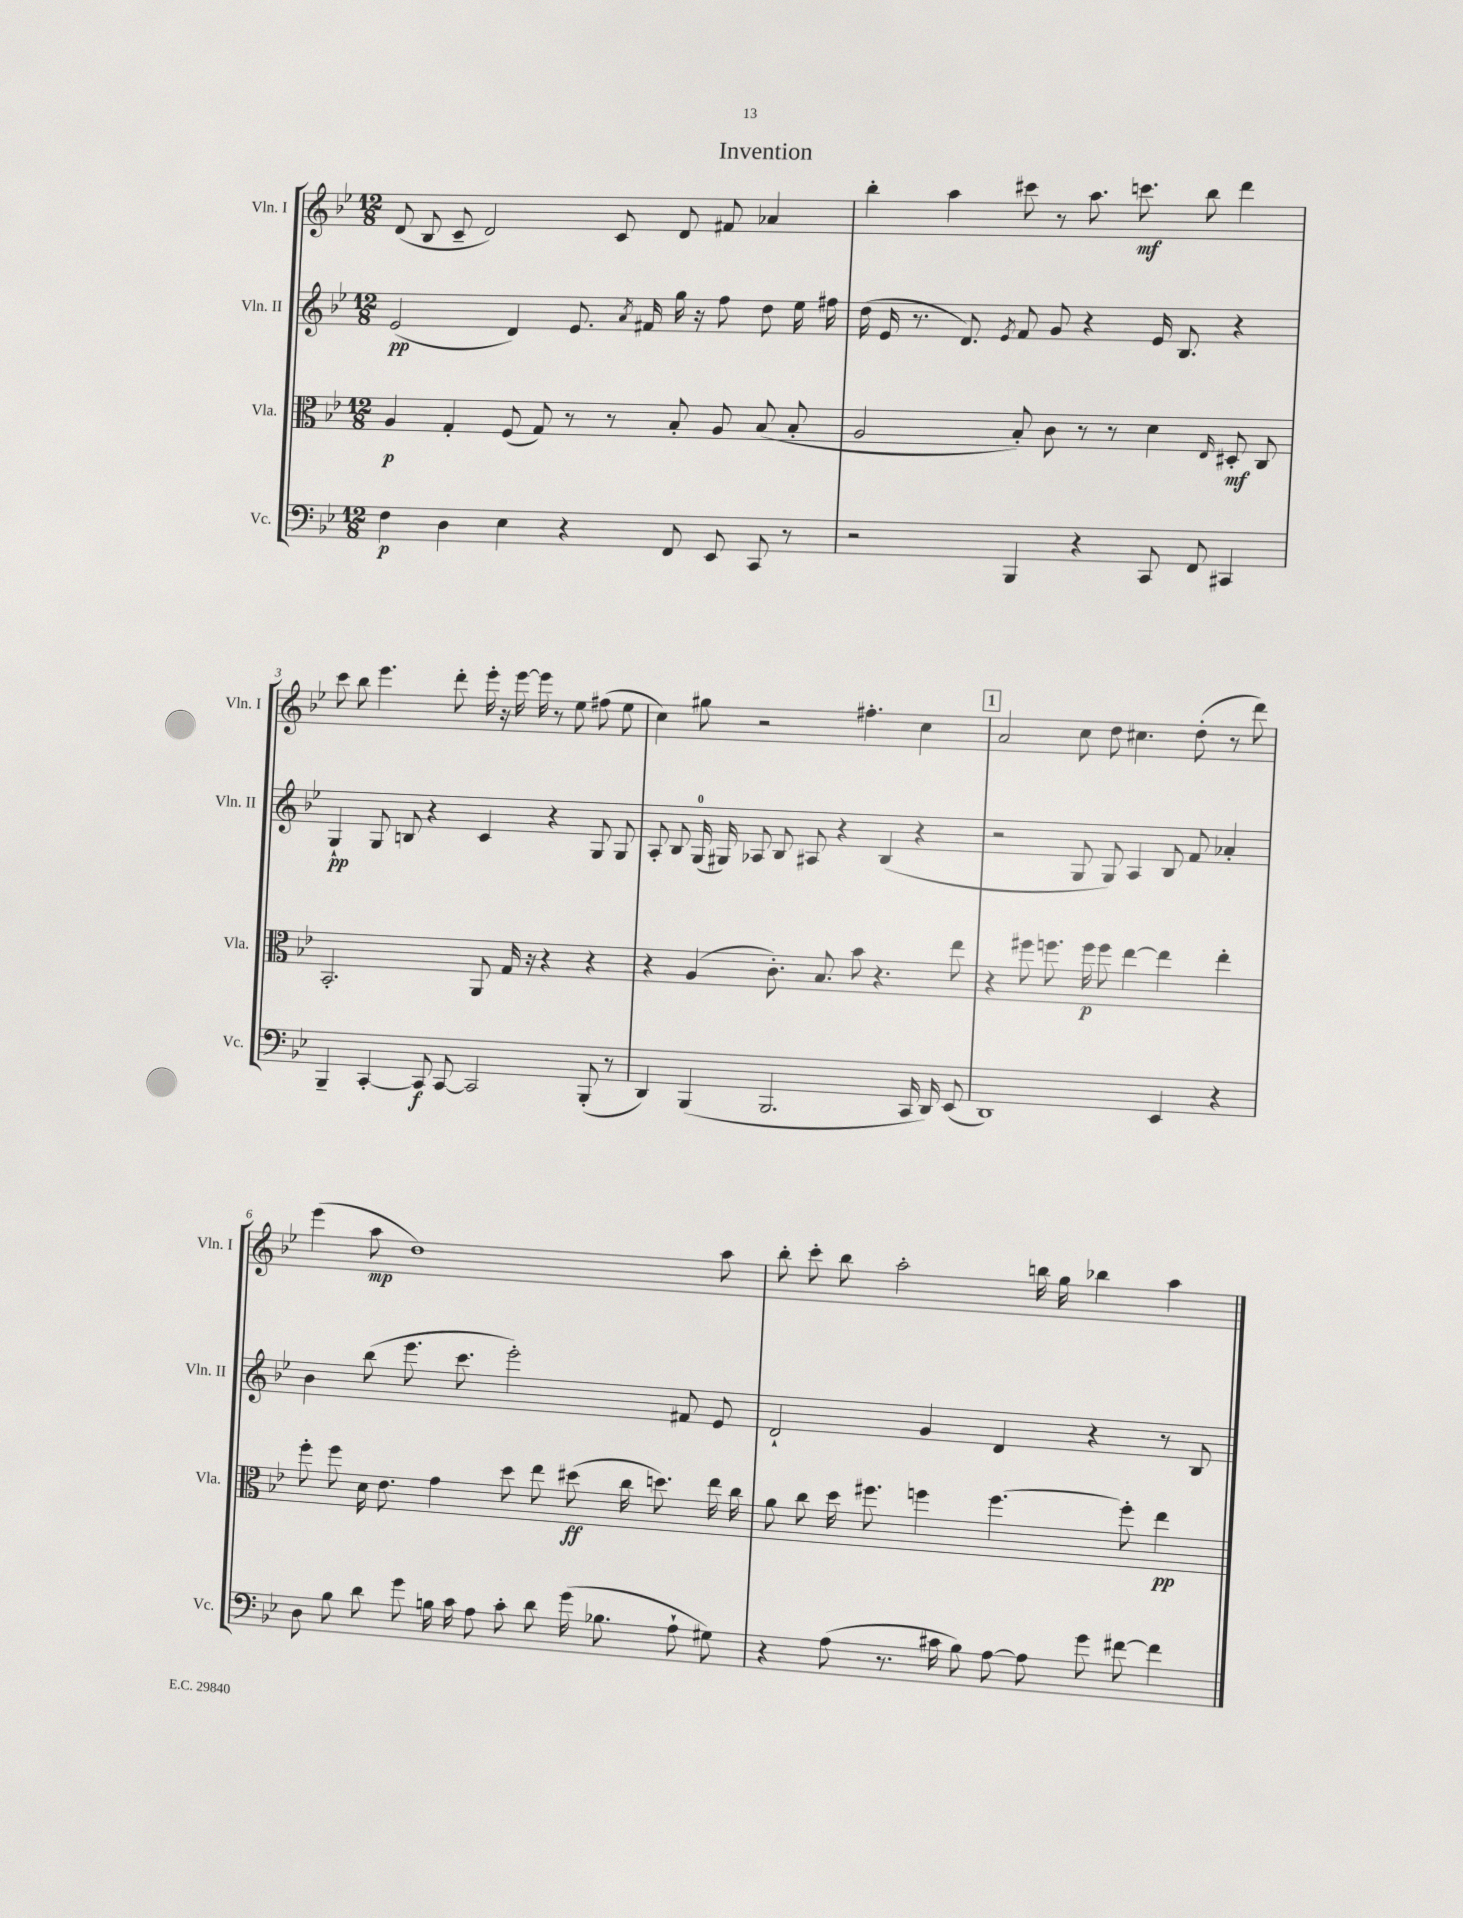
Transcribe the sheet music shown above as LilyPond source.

\header { title = "Invention" }
<<
\new StaffGroup <<
\new Staff = "s0" \with { instrumentName = "Vln. I" shortInstrumentName = "Vln. I" } {
    \clef treble \key bes \major \numericTimeSignature \time 12/8
    \autoBeamOff d'8( bes8 c'8-- d'2) c'8 d'8 fis'8 aes'4 |
    bes''4-. a''4 cis'''8 r8 a''8. c'''8.\mf bes''8 d'''4 |
    c'''8 bes''8 ees'''4. d'''8-. ees'''16-. r16 ees'''16~ ees'''16 r8 ees''8 fis''8( ees''8 |
    c''4) gis''8 r2 fis''4.-. c''4 |
    \mark \markup { \box "1" } a'2 c''8 d''8 cis''4. d''8-.( r8 d'''8) |
    ees'''4( a''8\mp d''1) a''8 |
    bes''8-. c'''8-. bes''8 a''2-. b''16 g''16 bes''4 a''4 \bar "|." |
}
\new Staff = "s1" \with { instrumentName = "Vln. II" shortInstrumentName = "Vln. II" } {
    \clef treble \key bes \major \numericTimeSignature \time 12/8
    \autoBeamOff ees'2\pp( d'4) ees'8. \acciaccatura { a'8 } fis'16 g''16 r16 f''8 d''8 ees''16 fis''16 |
    d''16( ees'16 r8. d'8.) \acciaccatura { ees'8 } f'8 g'8 r4 ees'16 bes8. r4 |
    g4-!\pp g8 b8 r4 c'4 r4 g8 g8 |
    a8-. bes8 g16-0( gis16) aes8 bes8 ais8 r4 bes4( r4 |
    \mark \markup { \box "1" } r2 g8 g8) a4 bes8 f'8 aes'4-. |
    bes'4 bes''8( ees'''8. c'''8. ees'''2-.) fis'8 ees'8 |
    d'2-! g'4 d'4 r4 r8 bes8 \bar "|." |
}
\new Staff = "s2" \with { instrumentName = "Vla." shortInstrumentName = "Vla." } {
    \clef alto \key bes \major \numericTimeSignature \time 12/8
    \autoBeamOff a4\p g4-. f8( g8) r8 r8 bes8-. a8 bes8( bes8-. |
    a2 bes8-.) c'8 r8 r8 d'4 \grace { ees16 } dis8-.\mf c8 |
    bes,2.-. a,8 g16 r16 r4 r4 |
    r4 a4( c'8.-.) bes8. bes'8 r4. ees''8 |
    \mark \markup { \box "1" } r4 fis''8 f''8. f''16\p f''8 ees''4~ ees''4 ees''4-. |
    f''8-. f''8 d'16 ees'8. g'4 d''8 ees''8 dis''8\ff( c''16 d''8.) ees''16 c''16 |
    a'8 c''8 d''16 fis''8. f''4 f''4.~ f''8-. ees''4\pp \bar "|." |
}
\new Staff = "s3" \with { instrumentName = "Vc." shortInstrumentName = "Vc." } {
    \clef bass \key bes \major \numericTimeSignature \time 12/8
    \autoBeamOff f4\p d4 ees4 r4 f,8 ees,8 c,8 r8 |
    r2 bes,,4 r4 c,8 f,8 cis,4 |
    bes,,4-- c,4~-. c,8\f c,8~ c,2 bes,,8-.( r8 |
    d,4) bes,,4( bes,,2. c,16 d,16) ees,8( |
    \mark \markup { \box "1" } d,1) ees,4 r4 |
    d8 bes8 d'8 g'8 b16 c'16 a8 c'8-. d'8 g'16( bes8. a8-! gis8) |
    r4 a8( r8. cis'16 bes8) a8~ a8 g'8 fis'8~ fis'4 \bar "|." |
}
>>
>>
